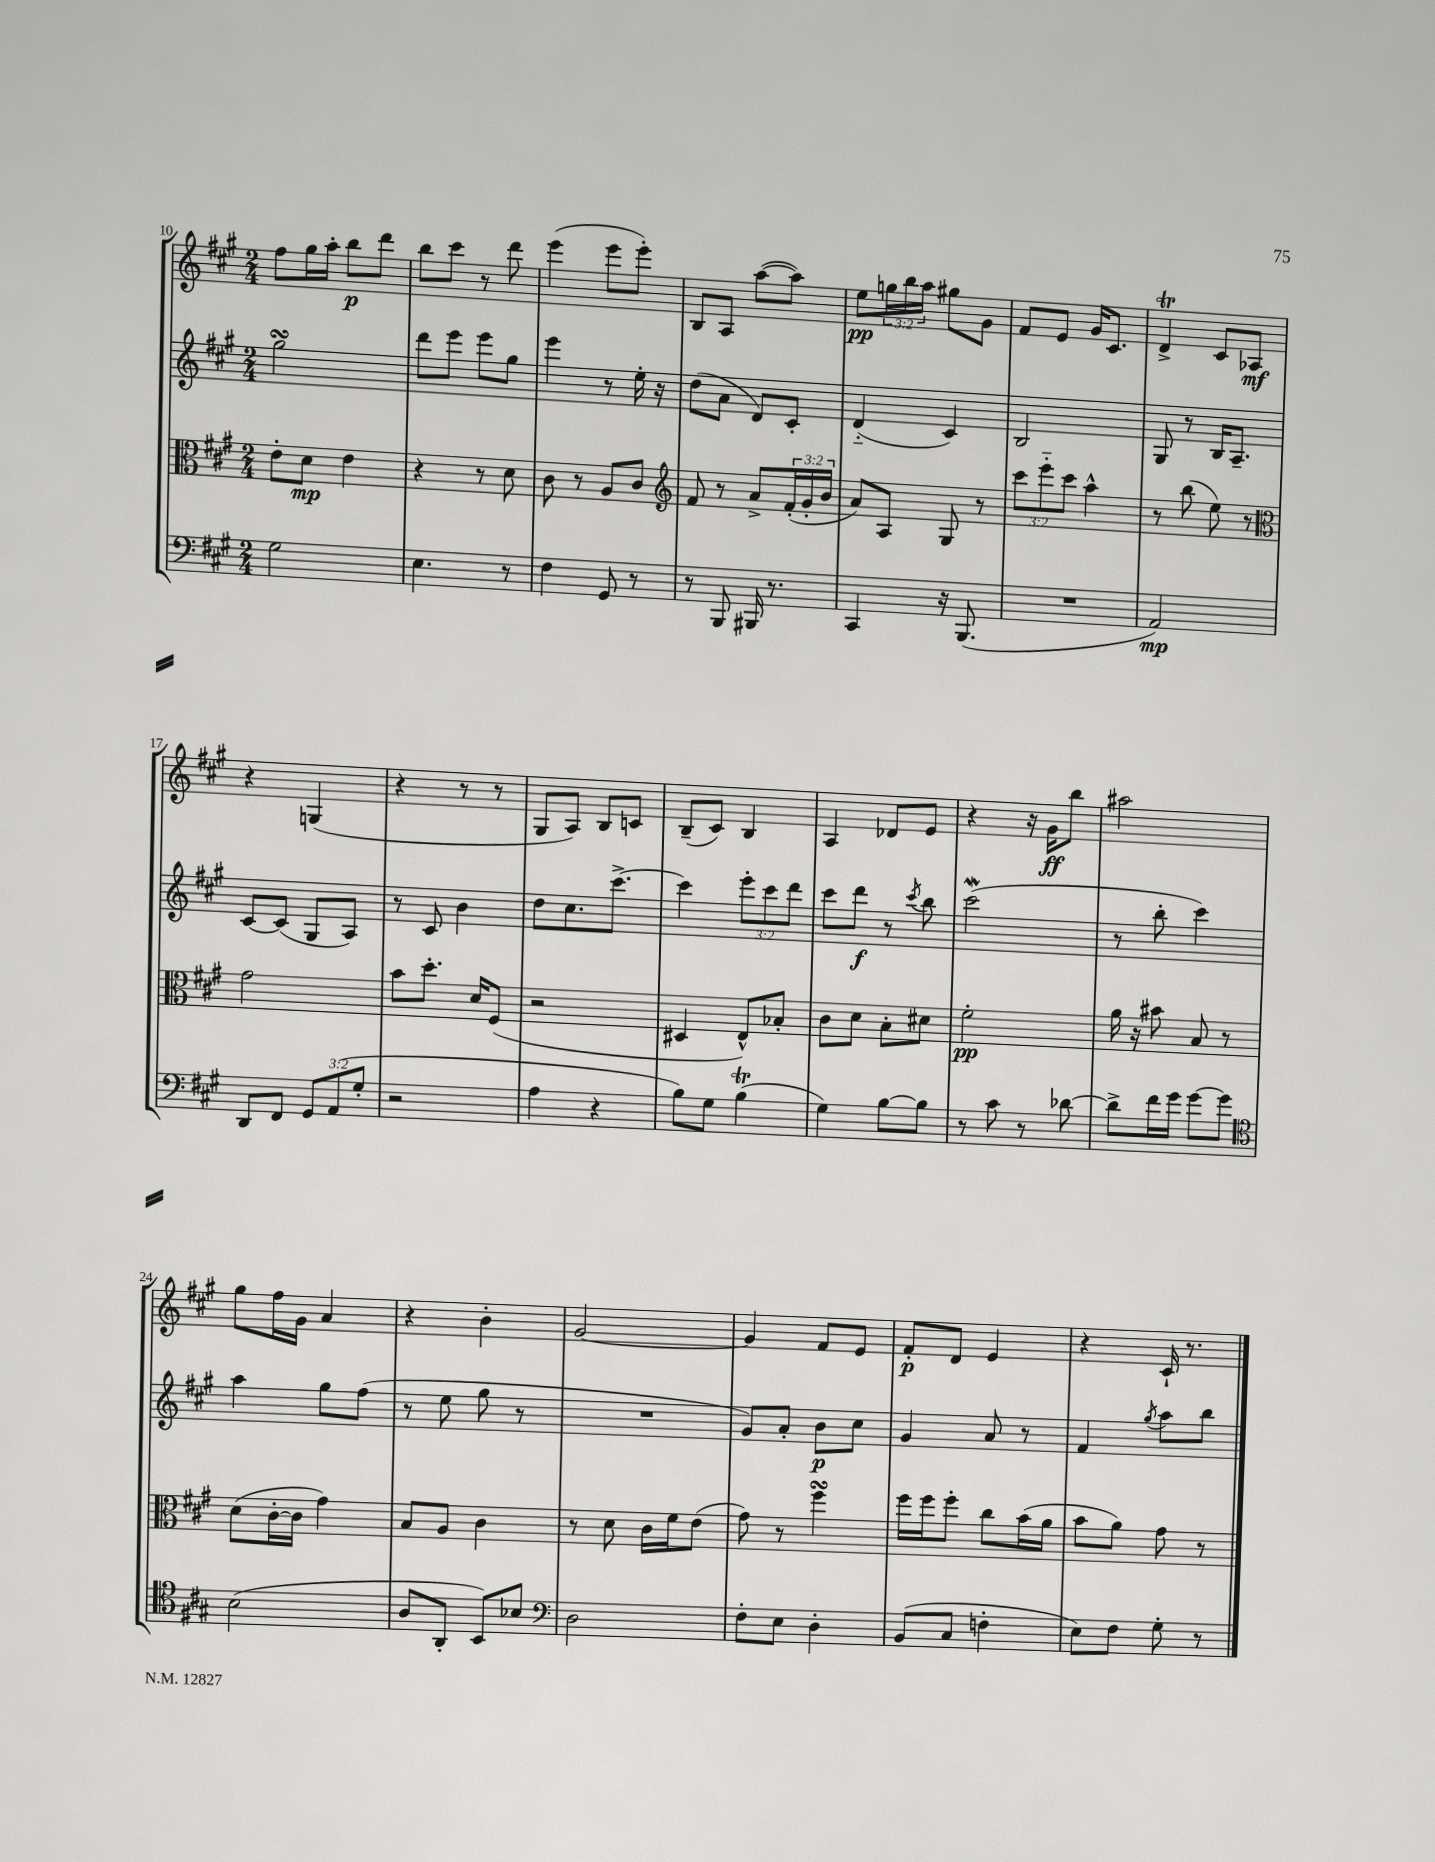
<<
\new StaffGroup <<
\new Staff = "s0" {
    \clef treble \key a \major \numericTimeSignature \time 2/4 \override Staff.TupletNumber.text = #tuplet-number::calc-fraction-text
    fis''8 gis''16 a''16-. b''8\p d'''8 |
    b''8 cis'''8 r8 d'''8 |
    e'''4( e'''8 e'''8-.) |
    b8 a8 a''8~( a''8) |
    e''8\pp \tuplet 3/2 { g''16 b''16 a''16 } gis''8 gis'8 |
    fis'8 e'8 gis'16 cis'8. |
    d'4->\trill cis'8 aes8\mf |
    r4 g4( |
    r4 r8 r8 |
    gis8 a8) b8 c'8 |
    b8--( cis'8) b4 |
    a4 des'8 e'8 |
    r4 r16 gis'16\ff b''8 |
    ais''2 |
    gis''8 fis''16 gis'16 a'4 |
    r4 b'4-. |
    gis'2~ |
    gis'4 fis'8 e'8 |
    fis'8-.\p d'8 e'4 |
    r4 cis'16-! r8. \bar "|." |
}
\new Staff = "s1" {
    \clef treble \key a \major \numericTimeSignature \time 2/4 \override Staff.TupletNumber.text = #tuplet-number::calc-fraction-text
    gis''2\turn |
    d'''8 e'''8 e'''8 gis''8 |
    e'''4 r8 e''16-. r16 |
    d''8( a'8 d'8) cis'8-. |
    d'4-_( cis'4) |
    b2 |
    gis8 r8 b16 a8.-- |
    cis'8~ cis'8( gis8 a8) |
    r8 cis'8 b'4 |
    d''8 cis''8. cis'''8.~-> |
    cis'''4 \tuplet 3/2 { e'''8-. cis'''8 d'''8 } |
    cis'''8 d'''8\f r8 \acciaccatura { cis'''8 } b''8 |
    cis'''2\mordent( |
    r8 b''8-. cis'''4) |
    a''4 gis''8 fis''8( |
    r8 e''8 gis''8 r8 |
    R2 |
    gis'8) a'8-. b'8\p cis''8 |
    gis'4 a'8 r8 |
    fis'4 \acciaccatura { gis''8 } a''8 b''8 \bar "|." |
}
\new Staff = "s2" {
    \clef alto \key a \major \numericTimeSignature \time 2/4 \override Staff.TupletNumber.text = #tuplet-number::calc-fraction-text
    e'8-. d'8\mp e'4 |
    r4 r8 d'8 |
    cis'8 r8 a8 cis'8 |
    \clef treble fis'8 r8 a'8-> \tuplet 3/2 { fis'16-.( gis'16-. b'16 } |
    a'8) a8 gis8 r8 |
    \tuplet 3/2 { cis'''8 e'''8-_ cis'''8 } a''4-^ |
    r8 b''8( e''8) r8 |
    \clef alto gis'2 |
    b'8 d''8.-. d'16 fis8( |
    r2 |
    dis4 e8-^) bes8-. |
    cis'8 d'8 b8-. dis'8 |
    fis'2-.\pp |
    a'16 r16 bis'8 b8 r8 |
    d'8( cis'16~-. cis'16 gis'4) |
    b8 a8 cis'4 |
    r8 d'8 cis'16 fis'16 e'8( |
    gis'8) r8 fis''4\turn |
    fis''16 fis''16 fis''8-. cis''8 b'16( a'16 |
    b'8 a'8) gis'8 r8 \bar "|." |
}
\new Staff = "s3" {
    \clef bass \key a \major \numericTimeSignature \time 2/4 \override Staff.TupletNumber.text = #tuplet-number::calc-fraction-text
    gis2 |
    e4. r8 |
    fis4 gis,8 r8 |
    r8 b,,8 bis,,16 r8. |
    cis,4 r16 b,,8.( |
    R2 |
    a,2\mp) |
    d,8 fis,8 \tuplet 3/2 { gis,8 a,8( gis8-. } |
    r2 |
    a4 r4 |
    b8) gis8 b4\trill( |
    gis4) b8~ b8 |
    r8 cis'8 r8 des'8~ |
    des'8-> fis'16 gis'16 gis'8~ gis'8 |
    \clef tenor b2( |
    a8 a,8-. b,8) bes8 |
    \clef bass d2 |
    fis8-. e8 d4-. |
    b,8( cis8 f4-. |
    e8) fis8 gis8-. r8 \bar "|." |
}
>>
>>
\layout { \context { \Score currentBarNumber = #10 } }
